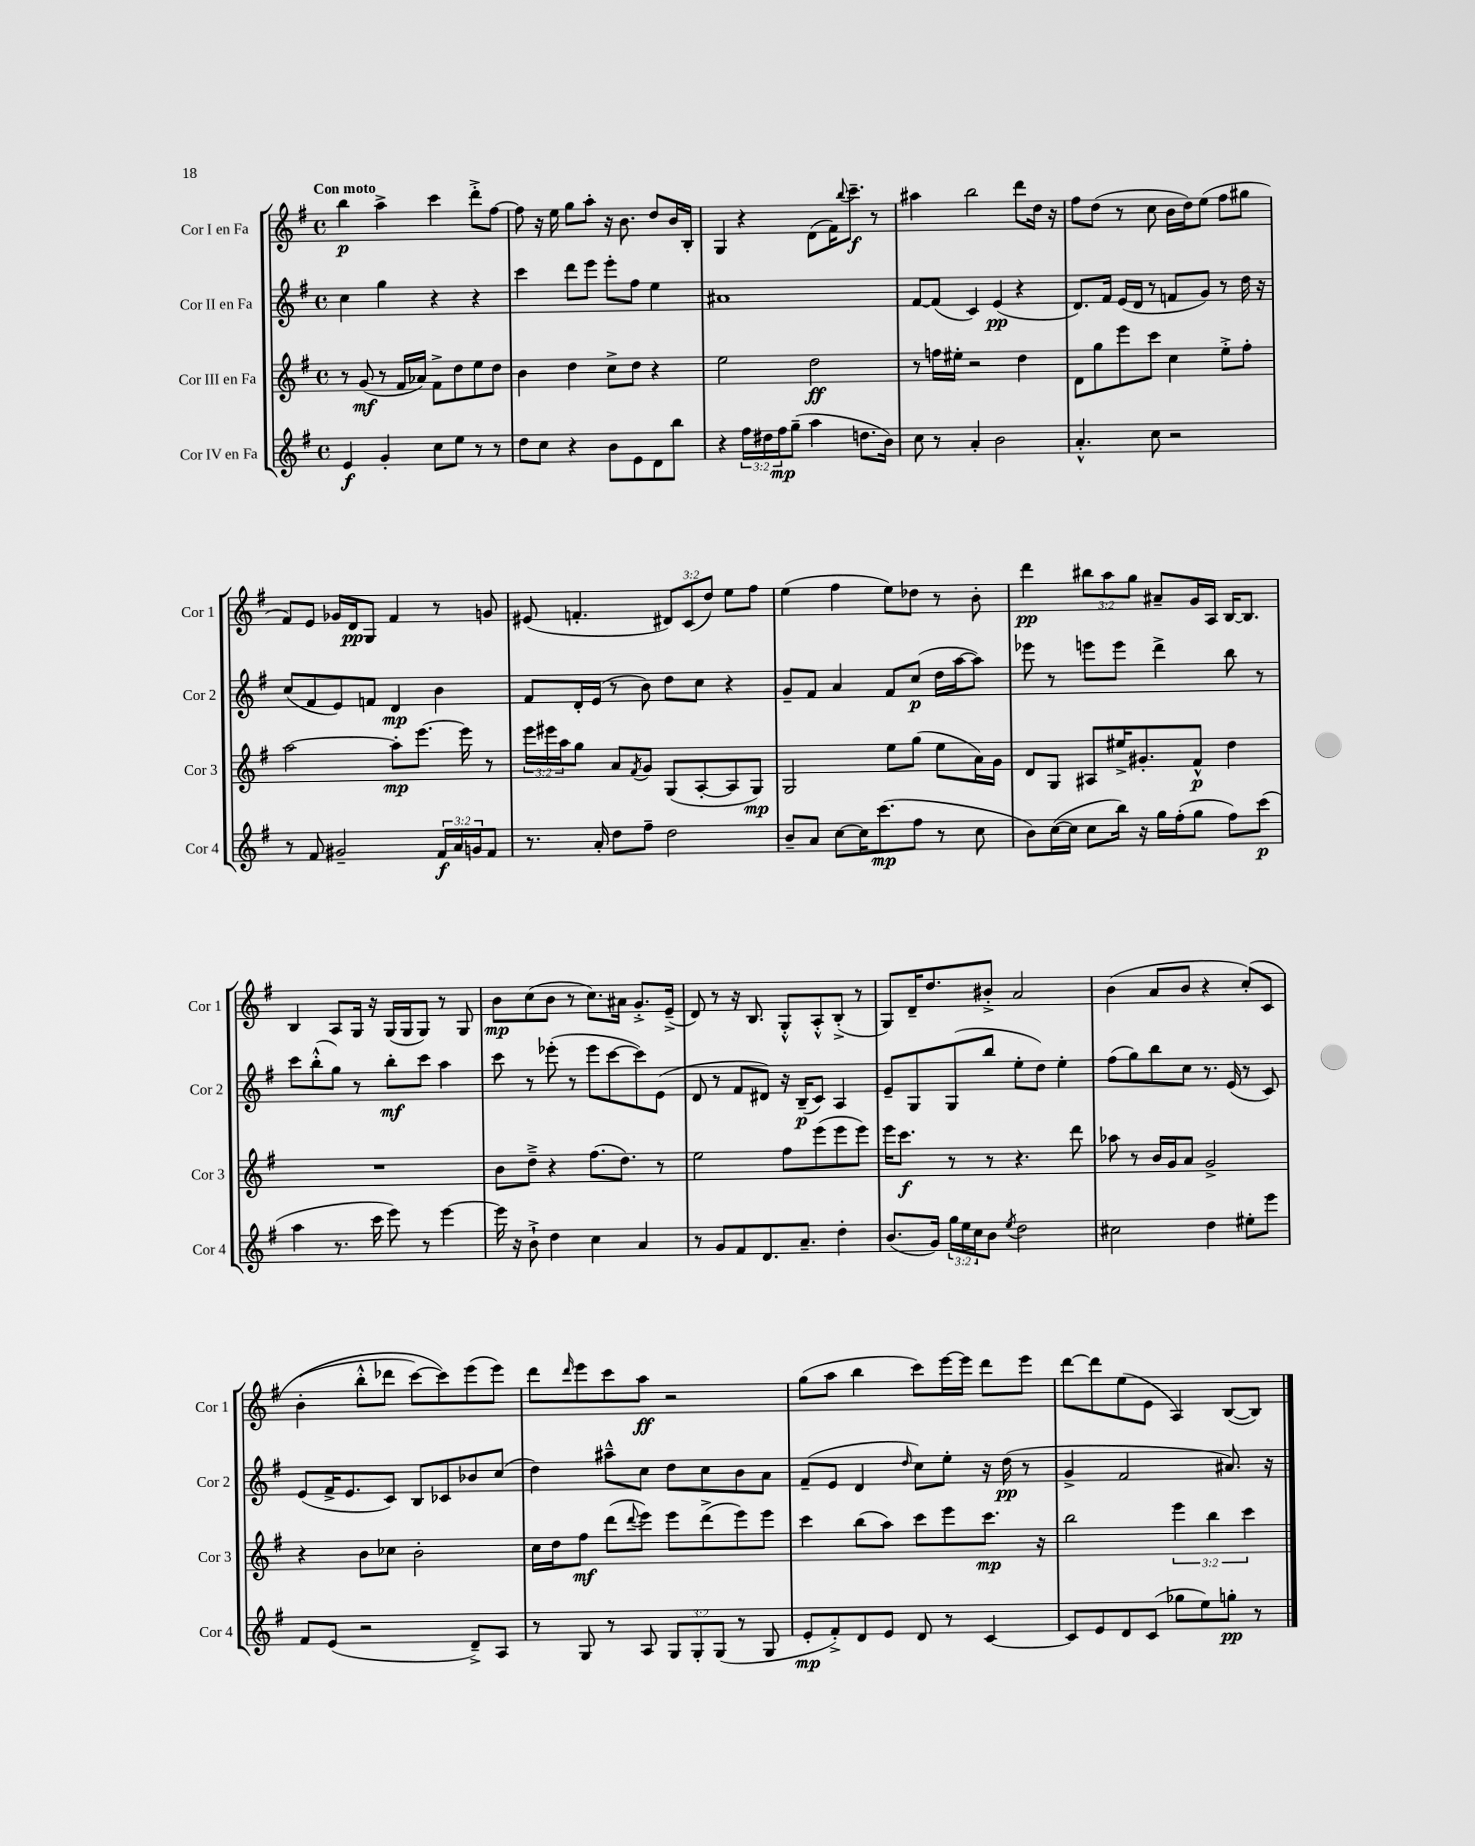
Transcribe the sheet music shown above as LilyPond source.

<<
\new StaffGroup <<
\new Staff = "s0" \with { instrumentName = "Cor I en Fa" shortInstrumentName = "Cor 1" } {
    \clef treble \key g \major \defaultTimeSignature \time 4/4 \override Staff.TupletNumber.text = #tuplet-number::calc-fraction-text \tempo "Con moto"
    b''4\p a''4-> c'''4 d'''8-.-> fis''8~ |
    fis''8 r16 e''16 g''8 a''8-. r16 b'8. d''8 b'16 b16-. |
    g4 r4 d'8( fis'16) \appoggiatura { b''8 } c'''8.--\f r8 |
    ais''4 b''2 d'''8 d''16 r16 |
    fis''8 d''8( r8 c''8 b'16 d''16) e''8( fis''8 gis''8 |
    fis'8) e'8 ges'16 d'16\pp g8 fis'4 r8 g'8 |
    eis'8( f'4.-. \tuplet 3/2 { dis'8) c'8( d''8) } e''8 fis''8 |
    e''4( fis''4 e''8) des''8 r8 b'8-. |
    d'''4\pp \tuplet 3/2 { bis''8 a''8 g''8 } ais'8-- g'16 a16 b16~ b8. |
    b4 a8 g16 r16 g16( g16 g8) r8 g8 |
    b'8\mp c''8( b'8 r8 c''8.) ais'16 g'8.-.-> e'16--->( |
    d'8) r8 r16 b8. g8-.-^ a8-.-^ b8-.->( r8 |
    g8) d'16-- d''8. bis'8-.-> a'2 |
    b'4( a'8 b'8 r4 c''8-.)\( c'8 |
    b'4-.( b''8-.-^ des'''8 c'''8~) c'''8\) e'''8( e'''8) |
    d'''8 \grace { d'''16 } e'''8 c'''8 a''8\ff r2 |
    g''8( a''8 b''4 c'''8) e'''16~ e'''16 d'''8 e'''8 |
    d'''8~ d'''8 e''8( e'8 a4) b8~( b8) \bar "|." |
}
\new Staff = "s1" \with { instrumentName = "Cor II en Fa" shortInstrumentName = "Cor 2" } {
    \clef treble \key g \major \defaultTimeSignature \time 4/4
    c''4 g''4 r4 r4 |
    c'''4 d'''8 e'''8 e'''8-. fis''8 e''4 |
    ais'1 |
    fis'8~ fis'8( c'4) e'4\pp( r4 |
    d'8.) fis'16 e'16( d'16 r8 f'8 g'8) r8 d''16 r16 |
    c''8( fis'8 e'8) f'8 d'4\mp b'4 |
    fis'8 d'16-. e'16( r8 b'8) d''8 c''8 r4 |
    g'8-- fis'8 a'4 fis'8 c''8\p( d''16 a''16~ a''8) |
    ees'''8 r8 e'''8 e'''8 d'''4-> b''8 r8 |
    c'''8 b''8-.-^( g''8) r8 b''8-.\mf c'''8 a''4 |
    c'''8 r8 ees'''8-.( r8 ees'''8 c'''8~ c'''8) e'8( |
    d'8 r8 fis'8 dis'8) r16 b16--\p( c'8) a4 |
    e'8-- g8 g8( b''8 e''8-. d''8) e''4-. |
    fis''8( g''8) b''8 c''8 r8. e'16( r8 c'8) |
    e'8( fis'16-> e'8. c'8) b8 ces'8 bes'8 c''8( |
    d''4) ais''8---^ c''8 d''8 c''8 b'8 a'8 |
    fis'8--( e'8 d'4 \grace { d''16 } c''8) e''8-. r16 d''16\pp( r8 |
    g'4-> fis'2 ais'8.) r16 \bar "|." |
}
\new Staff = "s2" \with { instrumentName = "Cor III en Fa" shortInstrumentName = "Cor 3" } {
    \clef treble \key g \major \defaultTimeSignature \time 4/4 \override Staff.TupletNumber.text = #tuplet-number::calc-fraction-text
    r8 g'8\mf( r8 fis'16 aes'16) fis'8-> d''8 e''8 d''8 |
    b'4 d''4 c''8-> d''8 r4 |
    e''2 d''2\ff |
    r8 f''16 eis''16-. r2 d''4 |
    d'8 g''8 e'''8 c'''8 c''4 e''8-.-> fis''8-. |
    a''2~ a''8-.\mp e'''8.~ e'''16 r8 |
    \tuplet 3/2 { e'''16 eis'''16 a''16 } g''8 a'8 \acciaccatura { fis'8 } g'8 g8( a8~-. a8 g8\mp) |
    g2 e''8 g''8( e''8 a'16) g'16 |
    d'8 g8 ais8 eis''16-> gis'8.-. fis'8-^\p d''4 |
    R1 |
    b'8 d''8---> r4 fis''8.( d''8.) r8 |
    e''2 fis''8 e'''8( e'''8 e'''8) |
    e'''16 c'''8.\f r8 r8 r4. d'''8 |
    aes''8 r8 b'16 g'16 a'8 g'2-> |
    r4 b'8 ces''8 b'2-. |
    c''16 d''16 fis''8\mf d'''8( \appoggiatura { d'''8 } e'''8) e'''8 d'''8->( e'''8) e'''8 |
    c'''4 b''8( a''8) c'''8 e'''8 c'''8.\mp r16 |
    b''2 \tuplet 3/2 { e'''4 b''4 c'''4 } \bar "|." |
}
\new Staff = "s3" \with { instrumentName = "Cor IV en Fa" shortInstrumentName = "Cor 4" } {
    \clef treble \key g \major \defaultTimeSignature \time 4/4 \override Staff.TupletNumber.text = #tuplet-number::calc-fraction-text
    e'4\f g'4-. c''8 e''8 r8 r8 |
    d''8 c''8 r4 b'8 e'8 d'8 b''8 |
    r4 \tuplet 3/2 { fis''16 dis''16 fis''16\mp } g''8--( a''4 d''8. b'16) |
    c''8 r8 a'4-. b'2 |
    a'4.-.-^ c''8 r2 |
    r8 fis'8 gis'2-- \tuplet 3/2 { fis'16\f a'16 g'16 } fis'8 |
    r8. a'16-. d''8 fis''8-- d''2 |
    b'8-- a'8 c''8~ c''16 c'''8.\mp( fis''8 r8 c''8 |
    b'8) c''16~( c''16 c''8 b''16) r16 g''16 fis''16-.( g''8 fis''8) c'''8\p( |
    a''4 r8. c'''16 e'''8) r8 e'''4~ |
    e'''16 r16 b'8-!-> d''4 c''4 a'4 |
    r8 g'8 fis'8 d'8. a'8.-- d''4-. |
    b'8.( g'16) \tuplet 3/2 { g''16 e''16 c''16 } b'8 \acciaccatura { e''8 } d''2 |
    cis''2 d''4 eis''8-. e'''8 |
    fis'8 e'8( r2 d'8--->) a8 |
    r8 g8 r8 a8 \tuplet 3/2 { g8 g8-. g8( } r8 g8 |
    e'8-.\mp fis'8-.->) d'8 e'8 d'8 r8 c'4~ |
    c'8 e'8 d'8 c'8( ges''8 e''8) g''8-.\pp r8 \bar "|." |
}
>>
>>
\layout { \context { \Score \remove "Bar_number_engraver" } }
